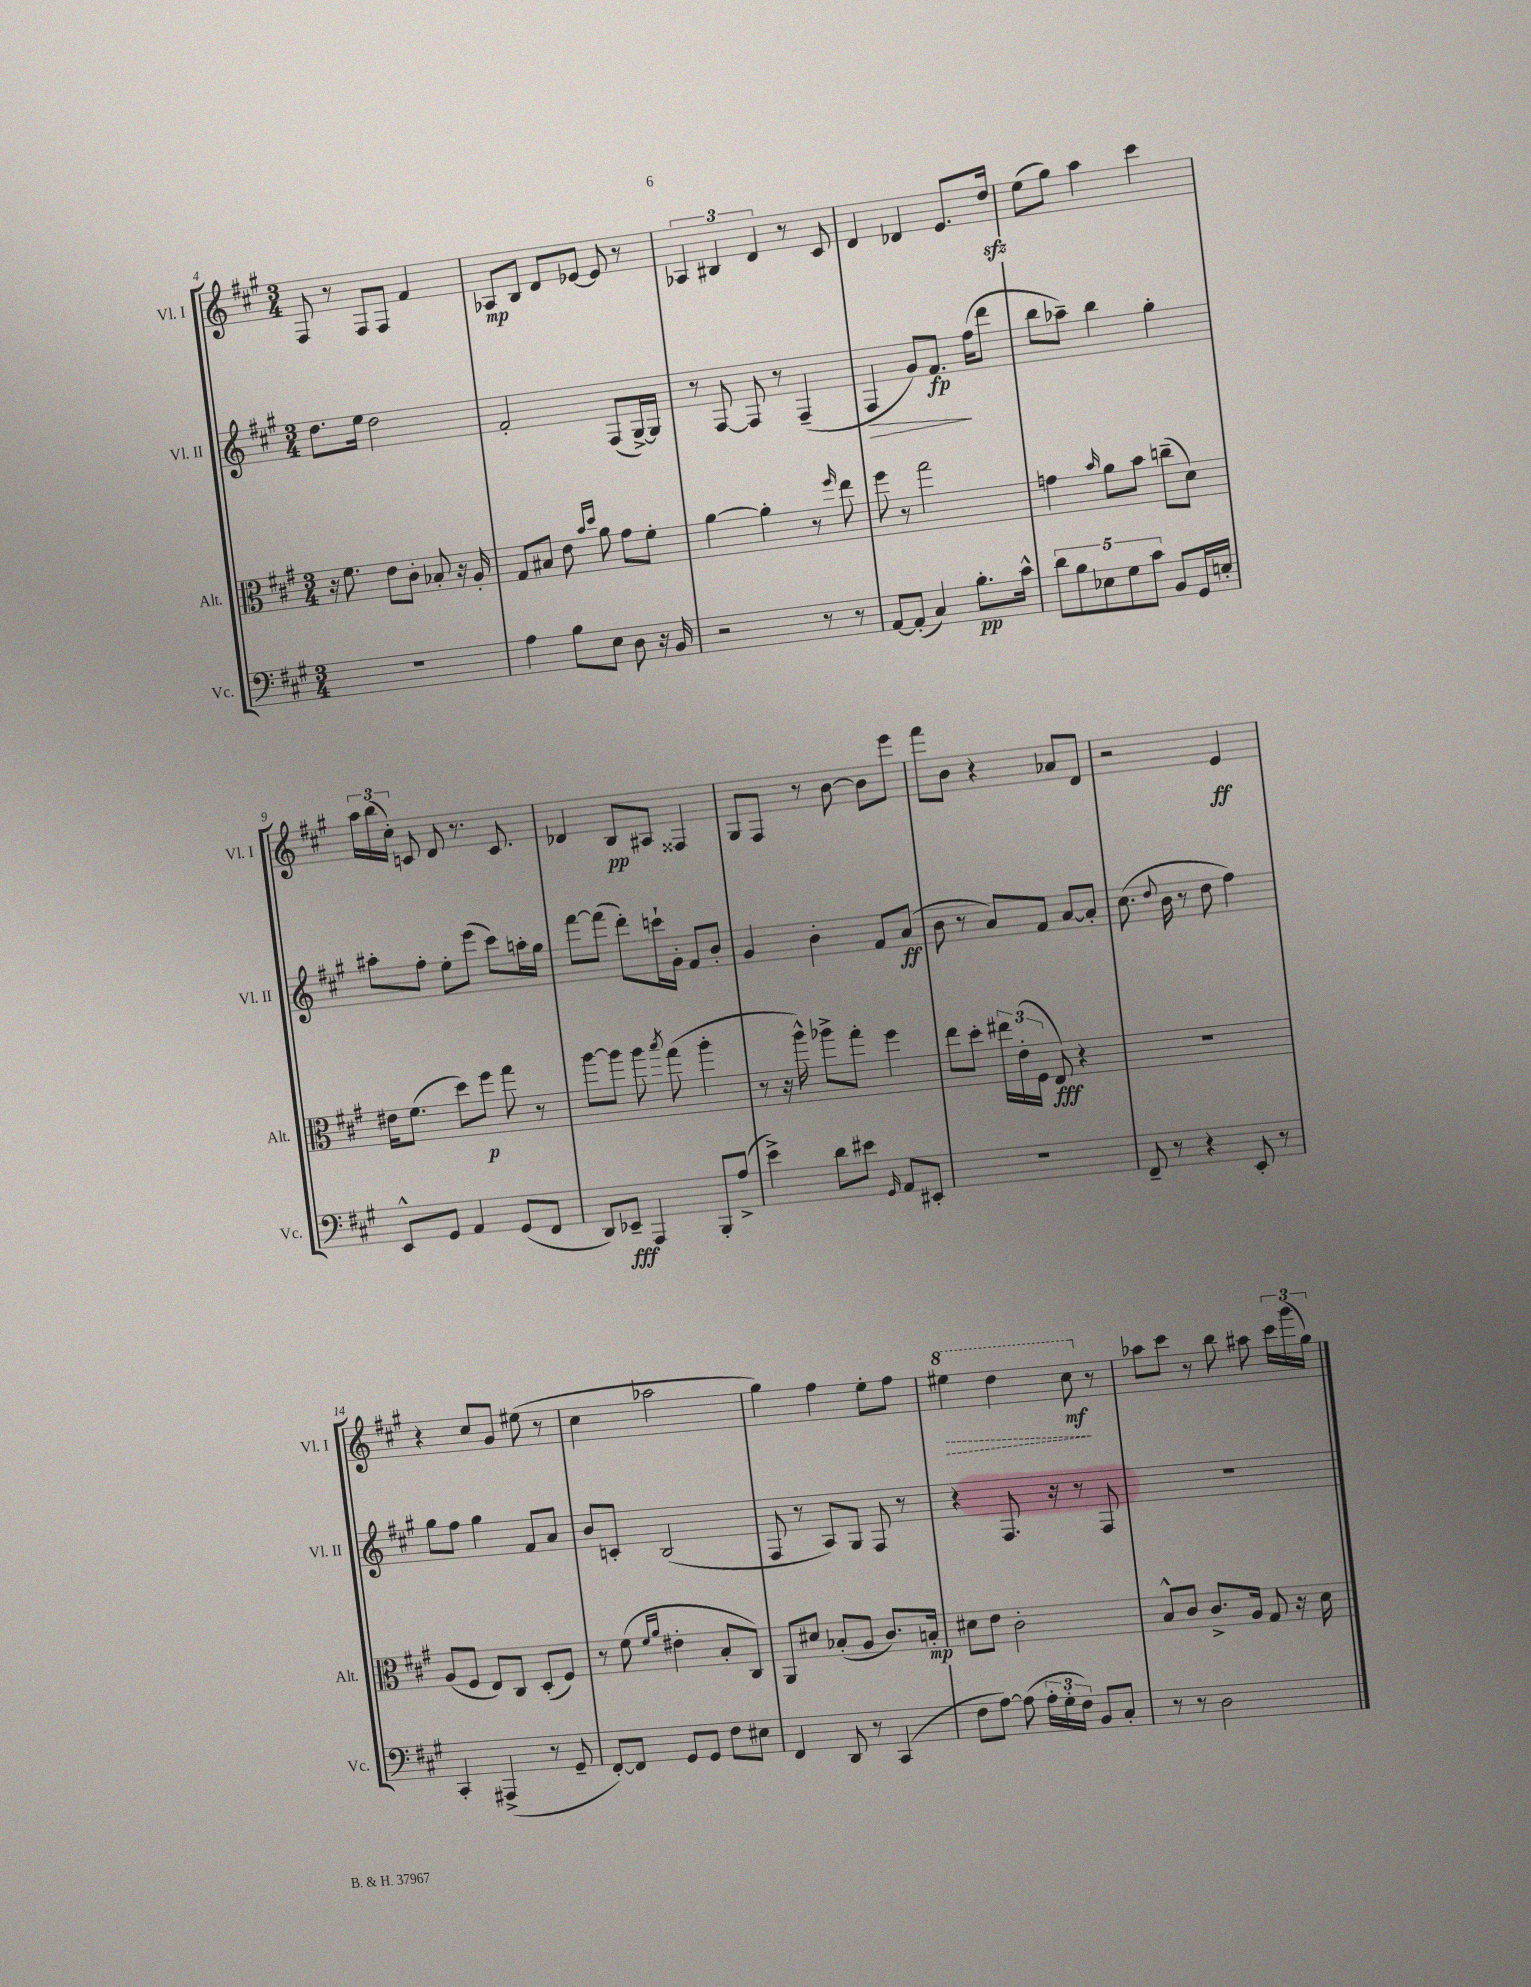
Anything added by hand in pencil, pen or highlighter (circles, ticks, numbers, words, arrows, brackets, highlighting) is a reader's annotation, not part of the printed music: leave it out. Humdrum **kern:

**kern	**dynam	**kern	**dynam	**kern	**dynam	**kern	**dynam
*part4	*part4	*part3	*part3	*part2	*part2	*part1	*part1
*staff4	*staff4	*staff3	*staff3	*staff2	*staff2	*staff1	*staff1
*I"Vc.	*	*I"Alt.	*	*I"Vl. II	*	*I"Vl. I	*
*I'Vc.	*	*I'Alt.	*	*I'Vl. II	*	*I'Vl. I	*
*clefF4	*	*clefC3	*	*clefG2	*	*clefG2	*
*k[f#c#g#]	*	*k[f#c#g#]	*	*k[f#c#g#]	*	*k[f#c#g#]	*
*M3/4	*	*M3/4	*	*M3/4	*	*M3/4	*
=4	=4	=4	=4	=4	=4	=4	=4
2.r	.	16r	.	8.dd\L	.	8F#/	.
.	.	8.f#\	.	.	.	.	.
.	.	.	.	.	.	8r	.
.	.	.	.	16ee\Jk	.	.	.
.	.	8e\L	.	2dd\	.	8F#/L	.
.	.	8c#'\J	.	.	.	8F#/J	.
.	.	8B-X'/	.	.	.	4f#/	.
.	.	16r	.	.	.	.	.
.	.	16A'/	.	.	.	.	.
=5	=5	=5	=5	=5	=5	=5	=5
4A\	.	8G#/L	.	2f#'/	.	8A-X/L	mp
.	.	8B#X/J	.	.	.	8B/J	.
8B\L	.	8e\	.	.	.	8d/L	.
.	.	16qqb/LL	.	.	.	.	.
.	.	16qqdd/JJ	.	.	.	.	.
8E\J	.	8a\	.	.	.	[8e-X/J	.
8D\	.	8g#\L	.	(8F#/L	.	8e-/]	.
16r	.	8f#'\J	.	[16G#^/L)	.	8r	.
16BB/	.	.	.	16G#/JJ]	.	.	.
=6	=6	=6	=6	=6	=6	=6	=6
2r	.	[4a\	.	8r	.	6A-X/	.
.	.	.	.	[8F#/	.	.	.
.	.	.	.	.	.	6B#X/	.
.	.	4a'\]	.	8F#/]	.	.	.
.	.	.	.	.	.	6d/	.
.	.	.	.	8r	.	.	.
8r	.	8r	.	(4F#~/	.	8r	.
.	.	16qqff#/	.	.	.	.	.
8r	.	8ee\	.	.	.	8c#/	.
=7	=7	=7	=7	=7	=7	=7	=7
!	!	!	!	!	!LO:HP:b	!	!
[8AA/L	.	8ff#\	.	4F#/	>	4d/	.
(8AA'/J]	.	8r	.	.	.	.	.
4C#/)	.	2gg#\	.	8g#/L)	.	4d-X/	.
.	.	.	.	8.f#/J	fp	.	.
8.B'\L	pp	.	.	.	.	8.e/L	.
.	.	.	.	(16ff#\KL	]	.	.
.	.	.	.	8ddd\J	.	.	.
16c#^^\Jk	.	.	.	.	.	16ddzz/Jk	.
=8	=8	=8	=8	=8	=8	=8	=8
10d\L	.	4gn\	.	8bb\L	.	(8ee\L	.
10B\	.	.	.	.	.	.	.
.	.	.	.	8aa-X~\J)	.	8gg#\J)	.
10E-X\	.	.	.	.	.	.	.
.	.	16qqb/	.	.	.	.	.
.	.	8a\L	.	4bb\	.	4aa\	.
10G#\	.	.	.	.	.	.	.
.	.	8b\J	.	.	.	.	.
10c#\J	.	.	.	.	.	.	.
8BB/L	.	(8ccn~\L	.	4gg#'\	.	4ccc#\	.
16GG#/L	.	8d\J)	.	.	.	.	.
16En'/JJ	.	.	.	.	.	.	.
!!LO:LB:g=z
=9	=9	=9	=9	=9	=9	=9	=9
8EE^^/L	.	16e#X\KL	.	8aa#X'\L	.	24aa\LL	.
.	.	.	.	.	.	(24bb\	.
.	.	(8.f#\J	.	.	.	.	.
.	.	.	.	.	.	24cc#'\JJ)	.
8GG#/J	.	.	.	8ff#'\J	.	8cn/	.
4AA/	.	8dd\L)	.	8ee'\L	.	8d/	.
.	.	8ff#\J	p	(8eee\J	.	8.r	.
(8GG#/L	.	8gg#\	.	8ccc#\L)	.	.	.
.	.	.	.	.	.	8.c/	.
8FF#/J	.	8r	.	16aan'\L	.	.	.
.	.	.	.	16gg#\JJ	.	.	.
=10	=10	=10	=10	=10	=10	=10	=10
8DD/L)	.	[8aa\L	.	[8fff#\L	.	4d-X/	.
8EE-X~/J	fff	8aa\J]	.	(8fff#\J]	.	.	.
4AAA/	.	8aa\	.	8ddd'\L)	.	8B/L	pp
.	.	8qbb/	.	.	.	.	.
.	.	(8gg#\	.	16cccn`\L	.	8A#X/J	.
.	.	.	.	16g#'\JJ	.	.	.
8BBB'/L	.	4aa'\	.	8f#/L	.	4F##X/	.
(8A^/J	.	.	.	8b'/J	.	.	.
=11	=11	=11	=11	=11	=11	=11	=11
4e^\)	.	8r	.	4g#/	.	8G#/L	.
.	.	16r	.	.	.	8F#/J	.
.	.	16aa^^\)	.	.	.	.	.
8d\L	.	8aa-X^\L	.	4b'\	.	8r	.
8e#X\J	.	8gg#'\J	.	.	.	[8b\	.
16qqGG#/	.	.	.	.	.	.	.
8AA/L	.	4ff#\	.	8f#/L	.	8b\L]	.
8EE#X'/J	.	.	.	(8a/J	ff	8eee\J	.
=12	=12	=12	=12	=12	=12	=12	=12
2.r	.	8ee\L	.	8b\	.	8fff#\L	.
.	.	8dd'\J	.	8r	.	8b\J	.
.	.	24ee#X\LL	.	8a/L)	.	4r	.
.	.	(24e'\	.	.	.	.	.
.	.	24F#\JJ	.	.	.	.	.
.	.	8E/)	fff	8f#/J	.	.	.
.	.	4r	.	[8a/L	.	8a-X/L	.
.	.	.	.	8a'/J]	.	8d/J	.
=13	=13	=13	=13	=13	=13	=13	=13
8FF#~/	.	2.r	.	(8.cc#\	.	2r	.
8r	.	.	.	.	.	.	.
.	.	.	.	8qqdd/	.	.	.
.	.	.	.	16b\	.	.	.
4r	.	.	.	8r	.	.	.
.	.	.	.	8dd\	.	.	.
8EE'/	.	.	.	4ff#\)	.	4e/	ff
8r	.	.	.	.	.	.	.
!!LO:LB:g=z
=14	=14	=14	=14	=14	=14	=14	=14
4CC#'/	.	(8A/L	.	8gg#\L	.	4r	.
.	.	8F#/J	.	8ff#\J	.	.	.
(4AAA#X^/	.	8E/L)	.	4gg#\	.	8cc#/L	.
.	.	8C#/J	.	.	.	8g#/J	.
8r	.	(8D'/L	.	8f#/L	.	(8ee#X\	.
8GG#~/	.	8F#/J)	.	8a/J	.	8r	.
=15	=15	=15	=15	=15	=15	=15	=15
[8FF#'/L)	.	8r	.	8b/L	.	4cc#\	.
8FF#/J]	.	(8f#\	.	8cn'/J	.	.	.
.	.	16qqf#/LL	.	.	.	.	.
.	.	16qqa/JJ	.	.	.	.	.
8GG#/L	.	4e#X'\	.	(2B/	.	2aa-X\	.
8GG#/J	.	.	.	.	.	.	.
8F#\L	.	8B'/L	.	.	.	.	.
8E#X\J	.	8C#/J)	.	.	.	.	.
=16	=16	=16	=16	=16	=16	=16	=16
4FF#/	.	8AA/L	.	8F#/	.	4gg#\)	.
.	.	8d#X/J	.	8r	.	.	.
8DD/	.	(8B-X'/L	.	8A/L)	.	4ff#\	.
8r	.	8A/J	.	8G#/J	.	.	.
(4CC#/	.	8.c#/L)	.	8F#/	.	8ee'\L	.
.	.	.	.	8r	.	8ff#\J	.
.	.	16Bn'/Jk	mp	.	.	.	.
=17	=17	=17	=17	=17	=17	=17	=17
*	*	*	*	*	*	*8va	*
8F#\L	.	8d#X\L	.	4r	.	4eee#X\	.
[8A\J)	.	8e\J	.	.	.	.	.
!	!	!	!	!	!	!	!LO:HP:b
(8A\]	.	2c#'\	.	8.F#/	.	4ddd\	>
24A'\LL	.	.	.	.	.	.	.
24G#'\	.	.	.	.	.	.	.
.	.	.	.	16r	.	.	.
24F#\JJ)	.	.	.	.	.	.	.
8BB/L	.	.	.	8r	.	8ccc#\	mf
*	*	*	*	*	*	*X8va	*
8C#'/J	.	.	.	8F#/	.	8r	]
=18	=18	=18	=18	=18	=18	=18	=18
8r	.	8B^^/L	.	2.r	.	8aa-X\L	.
8r	.	8c#/J	.	.	.	8ccc#\J	.
2D\	.	8.c#^/L	.	.	.	8r	.
.	.	.	.	.	.	8bb\	.
.	.	16A/Jk	.	.	.	.	.
.	.	8G#/	.	.	.	8aa#X\	.
.	.	16r	.	.	.	24ccc#\LL	.
.	.	.	.	.	.	(24ggg#\	.
.	.	16d\	.	.	.	.	.
.	.	.	.	.	.	24gg#\JJ)	.
==	==	==	==	==	==	==	==
*-	*-	*-	*-	*-	*-	*-	*-
